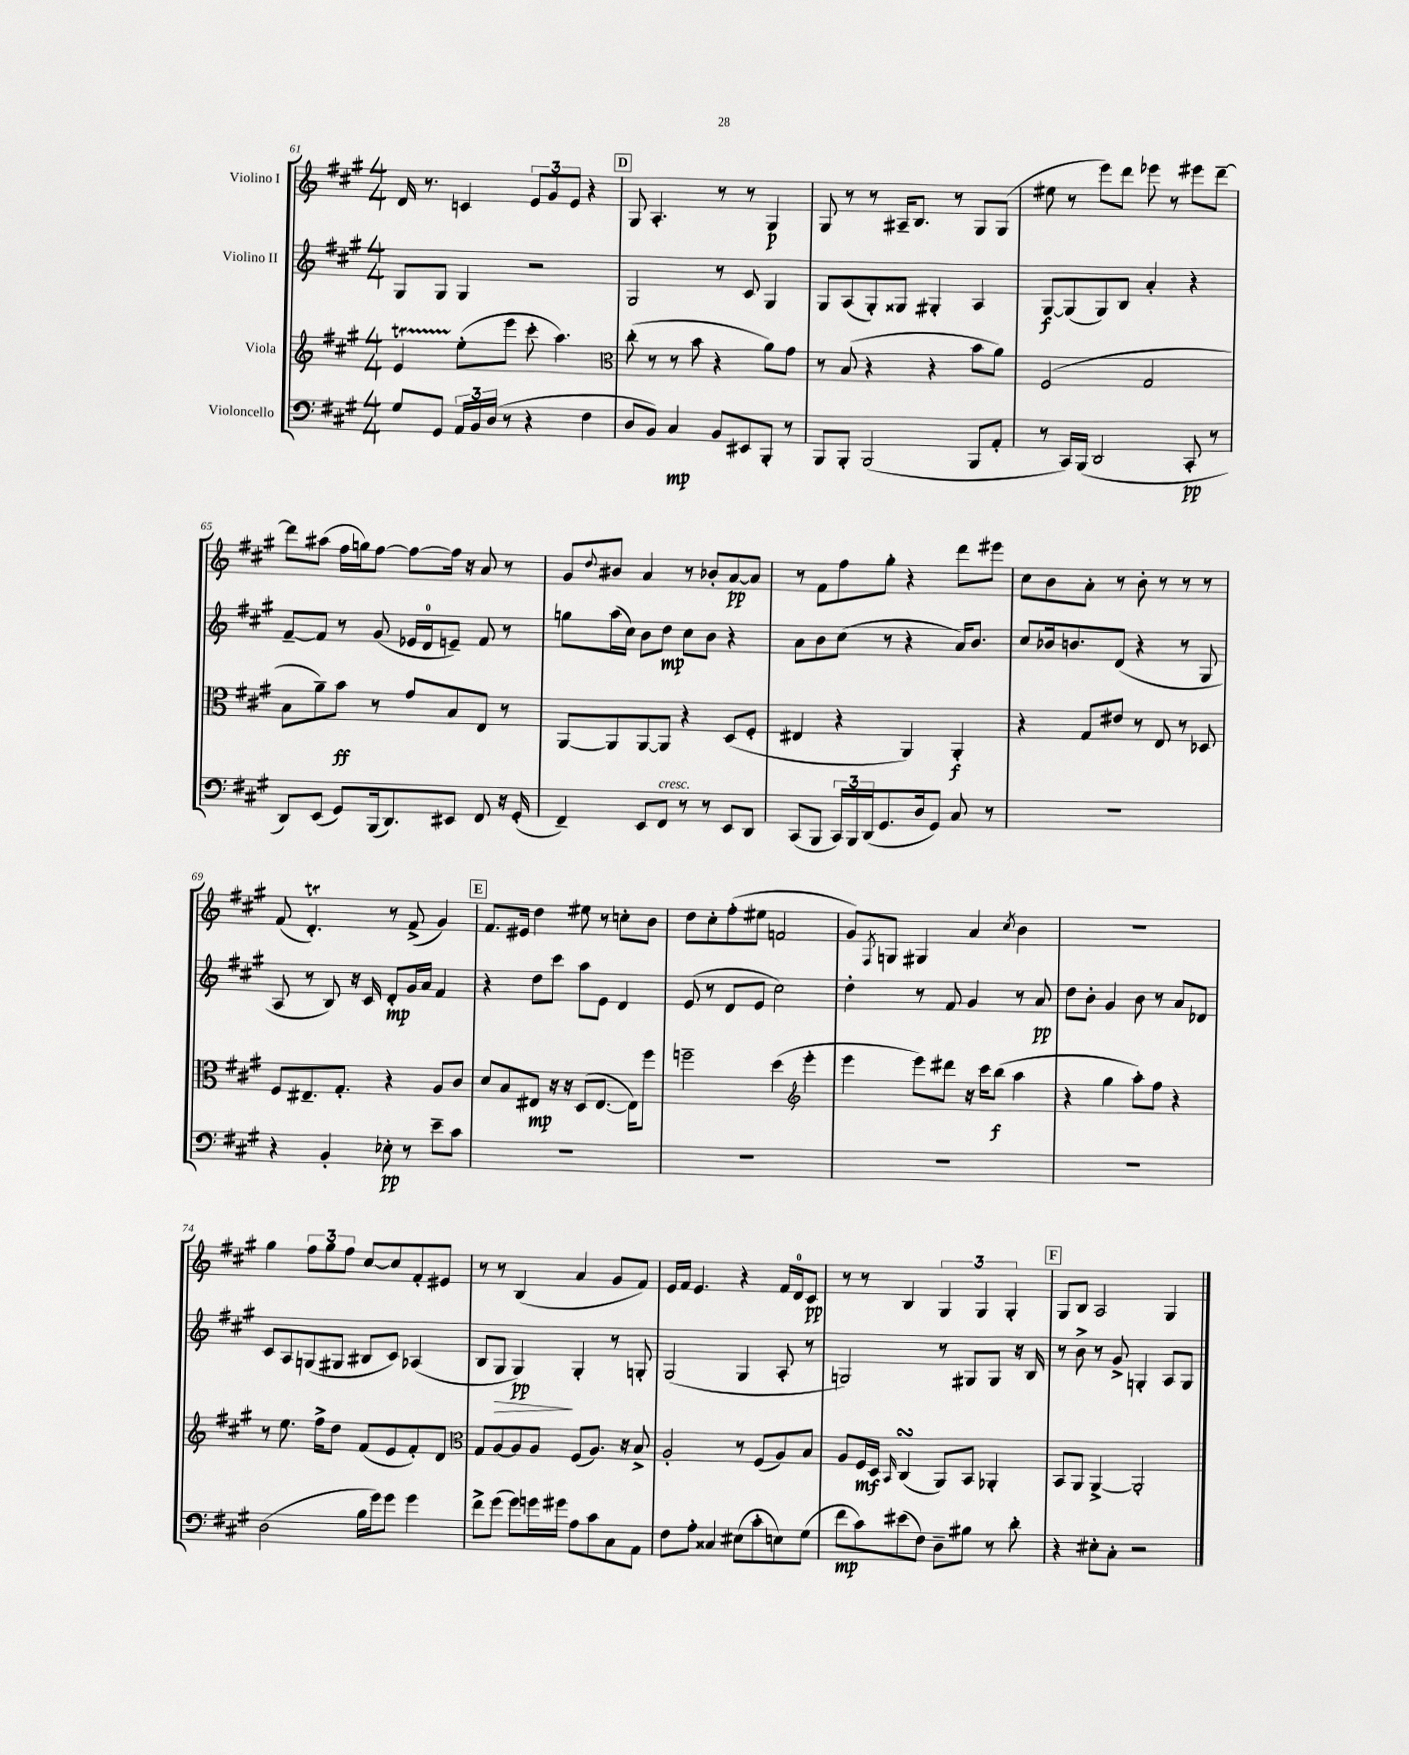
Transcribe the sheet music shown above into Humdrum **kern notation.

**kern	**kern	**kern	**kern
*staff4	*staff3	*staff2	*staff1
*clefF4	*clefG2	*clefG2	*clefG2
*k[f#c#g#]	*k[f#c#g#]	*k[f#c#g#]	*k[f#c#g#]
*M4/4	*M4/4	*M4/4	*M4/4
8G#	4e	8G#	16d
.	.	.	8.r
8GG#	.	8G#	.
24AA	(8ee'	4G#	4c
24BB	.	.	.
(24D	.	.	.
8r	8eee	.	.
4r	8ccc#'	2r	12e
.	.	.	12g#
.	4.aa)	.	.
.	.	.	12e
4F#	.	.	4r
=	=	=	=
*	*clefC3	*	*
8D	(8cc#'	2G#	8G#
8BB)	8r	.	4.A'
4C#	8r	.	.
.	8b	.	.
8BB	4r	8r	8r
8EE#	.	8c#	8r
8BBB'	8a)	4G#	4G#
8r	8g#	.	.
=	=	=	=
8BBB	8r	8G#	8G#
8BBB'	(8B	(8A	8r
(2BBB	4r	8G#')	8r
.	.	8G##	16A#~
.	.	.	8.B
.	4r	4G#'	.
.	.	.	8r
8BBB	8b	4A	8G#
8AA'	8a)	.	(8G#
=	=	=	=
8r	(2F#	[8G#	8ee#
16CC#)	.	(8G#]	8r
(16BBB	.	.	.
2DD	.	8G#)	8eee)
.	.	8B	8ddd
.	2G#	4a'	8eee-
.	.	.	8r
8CC#'	.	4r	8eee#
8r	.	.	[8ddd~
=	=	=	=
8DD)	8B	[8f#~	8ddd]
(8EE	8a~)	8f#]	(8aa#
8GG#)	8b	8r	16ff#
.	.	.	16gg)
(16BBB	8r	(8g#	[8ff#
8.DD)	.	.	.
.	8g#	16e-	8ff#_
.	.	16d	.
8EE#	8B	8e~)	16ff#]
.	.	.	16r
8FF#	8E	8f#	8a
16r	8r	8r	8r
(16GG#'	.	.	.
=	=	=	=
4FF#~)	[8AA	8gg	8g#
.	.	.	8qqdd
.	8AA]	(16aa	8b#
.	.	16cc#)	.
8EE	[8AA	8b	4a
8FF#	8AA]	8dd	.
8r	4r	8cc#	8r
8r	.	8b	8b-'
8EE	(8D	4r	[8a
8DD	8F#'	.	8a]
=	=	=	=
(8CC#	4E#	8a	8r
8BBB	.	8b	8f#
24CC#)	4r	(8cc#	8ff#
24BBB	.	.	.
(24DD	.	.	.
8.GG#	.	8r	8gg#'
.	4AA)	4r	4r
16D	.	.	.
8GG#)	.	.	.
8C#	4AA'	16a)	8ddd
.	.	8.b	.
8r	.	.	8eee#
=	=	=	=
1r	4r	8cc#	8cc#
.	.	16b-	8b
.	.	8.b	.
.	8G#	.	8a'
.	8e#	(8d	8r
.	8r	4r	8b'
.	8E	.	8r
.	8r	8r	8r
.	8D-	8G#	8r
=	=	=	=
4r	8F#	8A	(8f#
.	8.E#~	8r	4.d')
4BB'	.	8B)	.
.	8.G#'	.	.
.	.	16r	.
.	.	16c#	.
8E-'	4r	8d'	8r
8r	.	16g#	(8f#^
.	.	16a	.
8e~	8A	4f#	4g#)
8c#	8c#	.	.
=	=	=	=
1r	8d	4r	8.f#
.	8B	.	.
.	.	.	16e#
.	8E#	8dd	4dd
.	16r	8ccc#	.
.	16r	.	.
.	(8D	8aa	8ee#
.	[8.E#	8e	8r
.	.	4d	8cc'
.	16E#])	.	.
.	8ff#	.	8b
=	=	=	=
1r	2ff~	(8e	8dd
.	.	8r	8cc#'
.	.	8d	(8ff#'
.	.	8e	8ee#
.	(4dd	2cc#)	2f
*	*clefG2	*	*
.	4eee'	.	.
=	=	=	=
1r	4eee	4dd'	8g#)
.	.	.	8qF#
.	.	.	8G
.	8eee)	8r	4G#
.	8ddd#	8f#	.
.	16r	4g#	4a
.	16ccc#	.	.
.	(8bb	.	.
.	.	.	8qcc#
.	4aa	8r	4b
.	.	8a	.
=	=	=	=
1r	4r	8dd	1r
.	.	8b'	.
.	4gg#	4g#	.
.	8aa')	8b	.
.	8ff#	8r	.
.	4r	8a	.
.	.	8d-	.
=	=	=	=
(2D	8r	8c#	4gg#
.	8.ee	8A	.
.	.	(8G	12ff#
.	16ff#^	.	.
.	.	.	12gg#
.	8dd	8G#	.
.	.	.	12ff#
16B	(8f#	8B#	[8cc#
16g#)	.	.	.
8g#	8e	8c#)	8cc#]
4g#	8f#')	(4A-	8f#'
.	8d	.	8e#
=	=	=	=
*	*clefC3	*	*
8f#^	8G#	8B	8r
(8g#	[8A	8G#	8r
8g#)	8A]	4G#)	(4B
16g	8A	.	.
16g#	.	.	.
8A	(8F#	4G#'	4a
8c#	8.A)	.	.
8C#	.	8r	8g#
.	16r	.	.
8AA	8B^	8G'	8f#)
=	=	=	=
8F#	2A'	(2G#	16e
.	.	.	16f#
8A'	.	.	4.e
4C##	.	.	.
(8E#	8r	4G#	4r
8c#'	(8F#	.	.
8E)	8A)	8A'	16f#
.	.	.	16d
(8G#	8B	8r	8c#
=	=	=	=
8f#	8A	2G)	8r
8c#)	16F#	.	8r
.	16D	.	.
.	16qqBB	.	.
(8e#	(4C#	.	4B
8F#)	.	.	.
8D~	8AA)	8r	6G#
8B#	8BB	8G#	.
.	.	.	6G#
8r	4AA-'	8G#	.
.	.	.	6G#'
8d'	.	16r	.
.	.	16B	.
=	=	=	=
4r	8BB	8r	8G#
.	8AA	8b^	8B
8E#'	[4AA^	8r	2A
8C#'	.	8g#^	.
2r	2AA']	4G'	.
.	.	8A	4G#
.	.	8G	.
==	==	==	==
*-	*-	*-	*-
